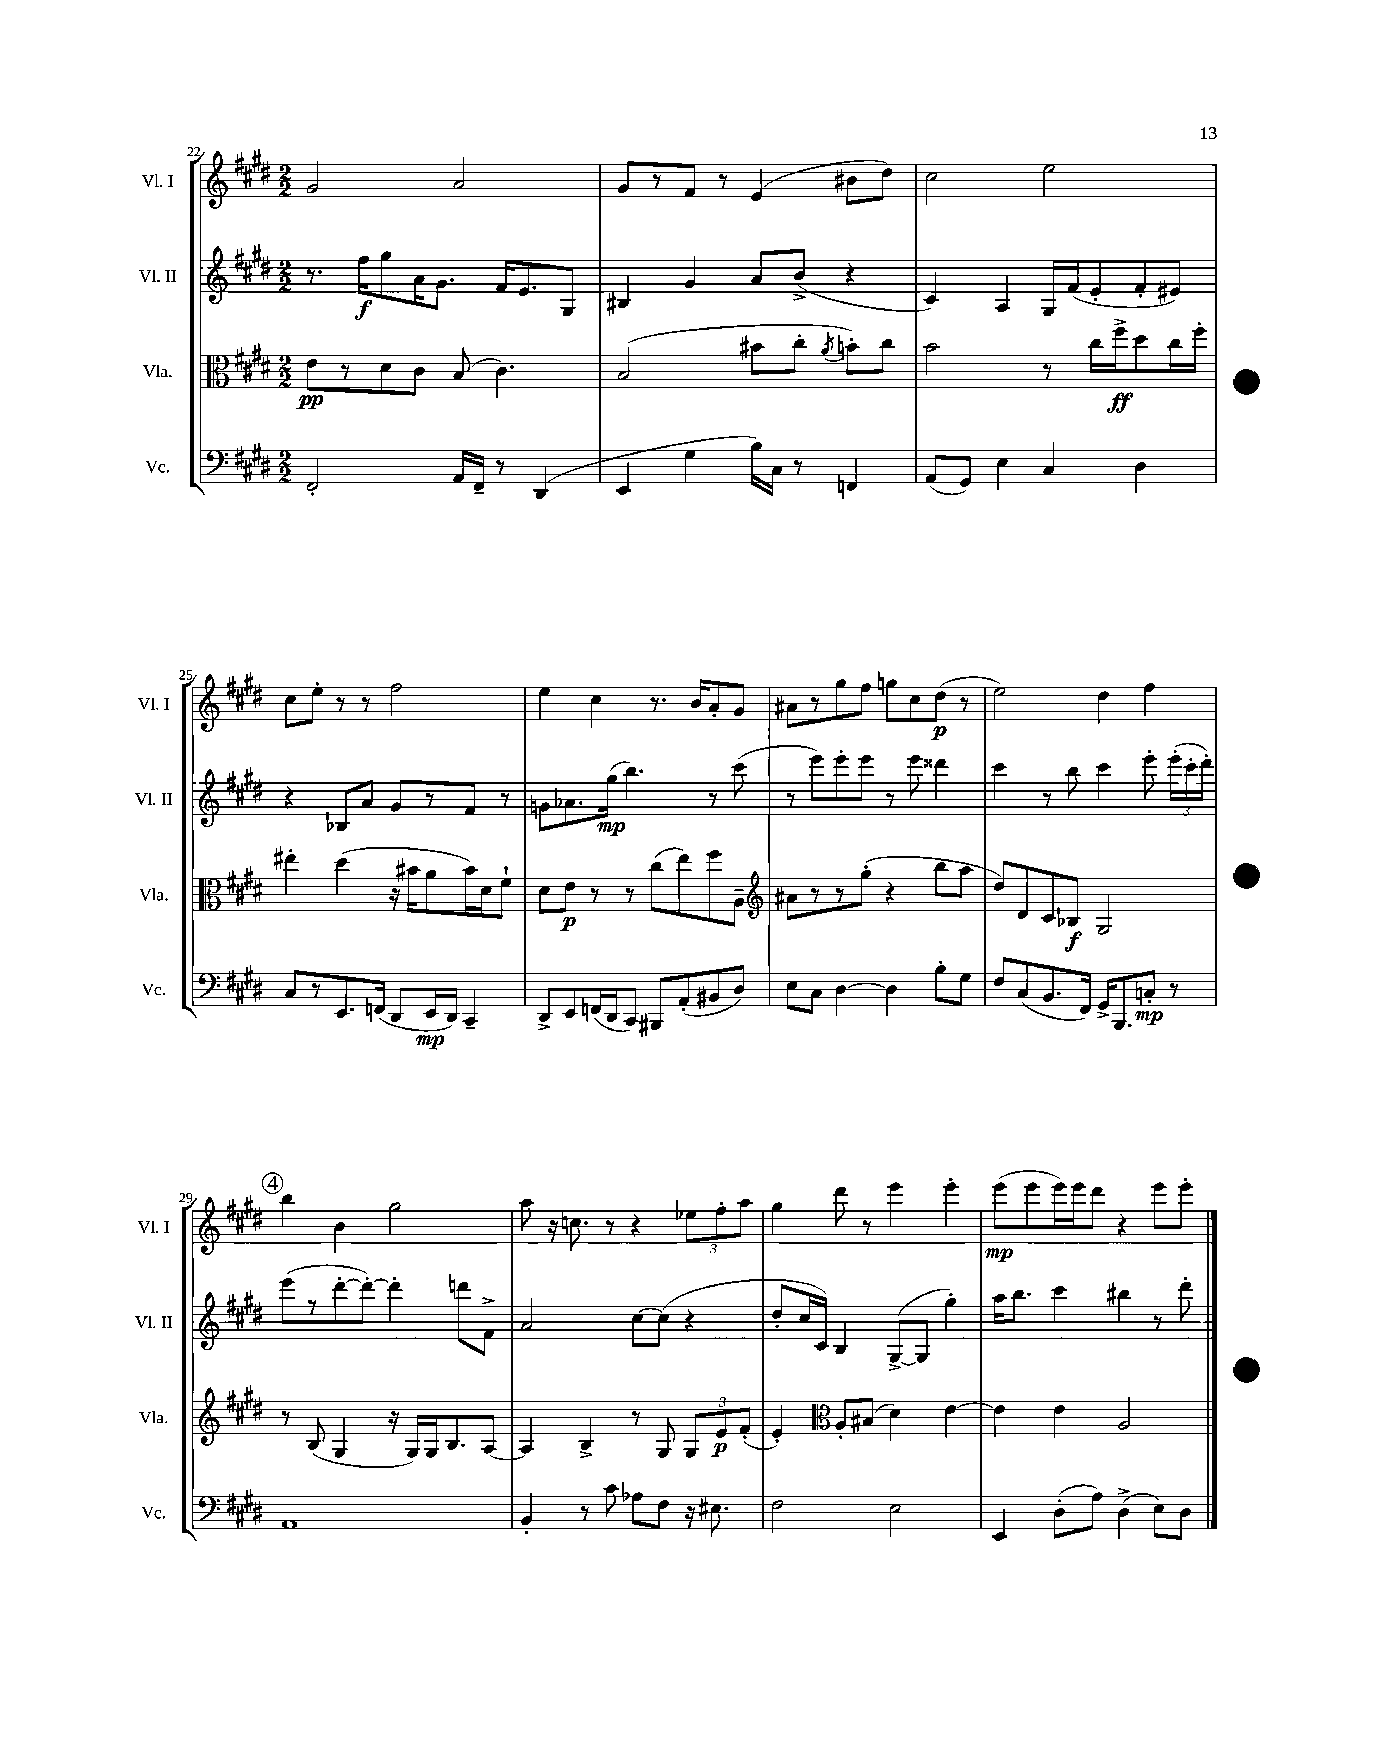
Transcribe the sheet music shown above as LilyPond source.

<<
\new StaffGroup <<
\new Staff = "s0" \with { instrumentName = "Vl. I" shortInstrumentName = "Vl. I" } {
    \clef treble \key e \major \numericTimeSignature \time 2/2
    \autoBeamOff gis'2 a'2 |
    gis'8[ r8 fis'8] r8 e'4( bis'8[ dis''8]) |
    cis''2 e''2 |
    cis''8[ e''8]-. r8 r8 fis''2 |
    e''4 cis''4 r8. b'16[ a'8-. gis'8] |
    ais'8[ r8 gis''8 fis''8] g''8[ cis''8 dis''8]\p( r8 |
    e''2) dis''4 fis''4 |
    \mark \markup { \circle "4" } b''4 b'4 gis''2 |
    a''8 r16 c''8. r8 r4 \tuplet 3/2 { ees''8[ fis''8-. a''8] } |
    gis''4 dis'''8 r8 e'''4 e'''4-. |
    e'''8[\mp( e'''8 e'''16) e'''16 dis'''8] r4 e'''8[ e'''8]-. \bar "|." |
}
\new Staff = "s1" \with { instrumentName = "Vl. II" shortInstrumentName = "Vl. II" } {
    \clef treble \key e \major \numericTimeSignature \time 2/2
    \autoBeamOff r8. fis''16[\f gis''8 a'16 gis'8.] fis'16[ e'8. gis8] |
    bis4 gis'4 a'8[ b'8]->( r4 |
    cis'4) a4 gis16[ fis'16( e'8-. fis'8-. eis'8]) |
    r4 bes8[ a'8] gis'8[ r8 fis'8] r8 |
    g'8[ aes'8. gis''16]\mp( b''4.) r8 cis'''8( |
    r8 e'''8[) e'''8-. e'''8] r8 e'''8 disis'''4 |
    cis'''4 r8 b''8 cis'''4 e'''8-. \tuplet 3/2 { e'''16[-.( cis'''16-. dis'''16]-.) } |
    \mark \markup { \circle "4" } e'''8[( r8 dis'''8~-. dis'''8]~-.) dis'''4-. d'''8[ fis'8]-> |
    a'2 cis''8[~ cis''8]( r4 |
    dis''8[-. cis''16 cis'16]) b4 gis8[~->( gis8] gis''4-.) |
    a''16[ b''8.] cis'''4 bis''4 r8 dis'''8-. \bar "|." |
}
\new Staff = "s2" \with { instrumentName = "Vla." shortInstrumentName = "Vla." } {
    \clef alto \key e \major \numericTimeSignature \time 2/2
    \autoBeamOff e'8[\pp r8 dis'8 cis'8] b8( cis'4.) |
    b2( bis'8[ cis''8]-. \acciaccatura { a'8 } b'8[-.) cis''8] |
    b'2 r8 cis''16[ fis''16->\ff dis''8 cis''16 fis''16]-. |
    eis''4-. dis''4( r16 bis'16[ a'8 bis'16) dis'16 fis'8]-! |
    dis'8[ e'8]\p r8 r8 cis''8[( e''8) fis''8 a8]-- |
    \clef treble ais'8[ r8 r8 gis''8]-.( r4 b''8[ a''8] |
    dis''8[) dis'8 cis'8 bes8]\f gis2 |
    \mark \markup { \circle "4" } r8 b8( gis4 r16 gis16[) gis16 b8. a8]~ |
    a4 b4-> r8 gis8 \tuplet 3/2 { gis8[ e'8\p fis'8]-.( } |
    e'4-.) \clef alto a8[-. bis8]( dis'4) e'4~ |
    e'4 e'4 a2 \bar "|." |
}
\new Staff = "s3" \with { instrumentName = "Vc." shortInstrumentName = "Vc." } {
    \clef bass \key e \major \numericTimeSignature \time 2/2
    \autoBeamOff fis,2-. a,16[ fis,16]-- r8 dis,4( |
    e,4 gis4 b16[) cis16] r8 f,4 |
    a,8[( gis,8]) e4 cis4 dis4 |
    cis8[ r8 e,8. f,16]( dis,8[ e,16\mp dis,16]) cis,4-- |
    dis,8[-> e,8 f,16( dis,16 cis,8]) bis,,8[ a,8-.( bis,8 dis8]) |
    e8[ cis8] dis4~ dis4 b8[-. gis8] |
    fis8[ cis8( b,8. fis,16]) gis,16[-> b,,8. c8]-.\mp r8 |
    \mark \markup { \circle "4" } a,1 |
    b,4-. r8 cis'8 aes8[ fis8] r16 eis8. |
    fis2 e2 |
    e,4 dis8[-.( a8]) dis4->( e8[) dis8] \bar "|." |
}
>>
>>
\layout { \context { \Score currentBarNumber = #22 } }
